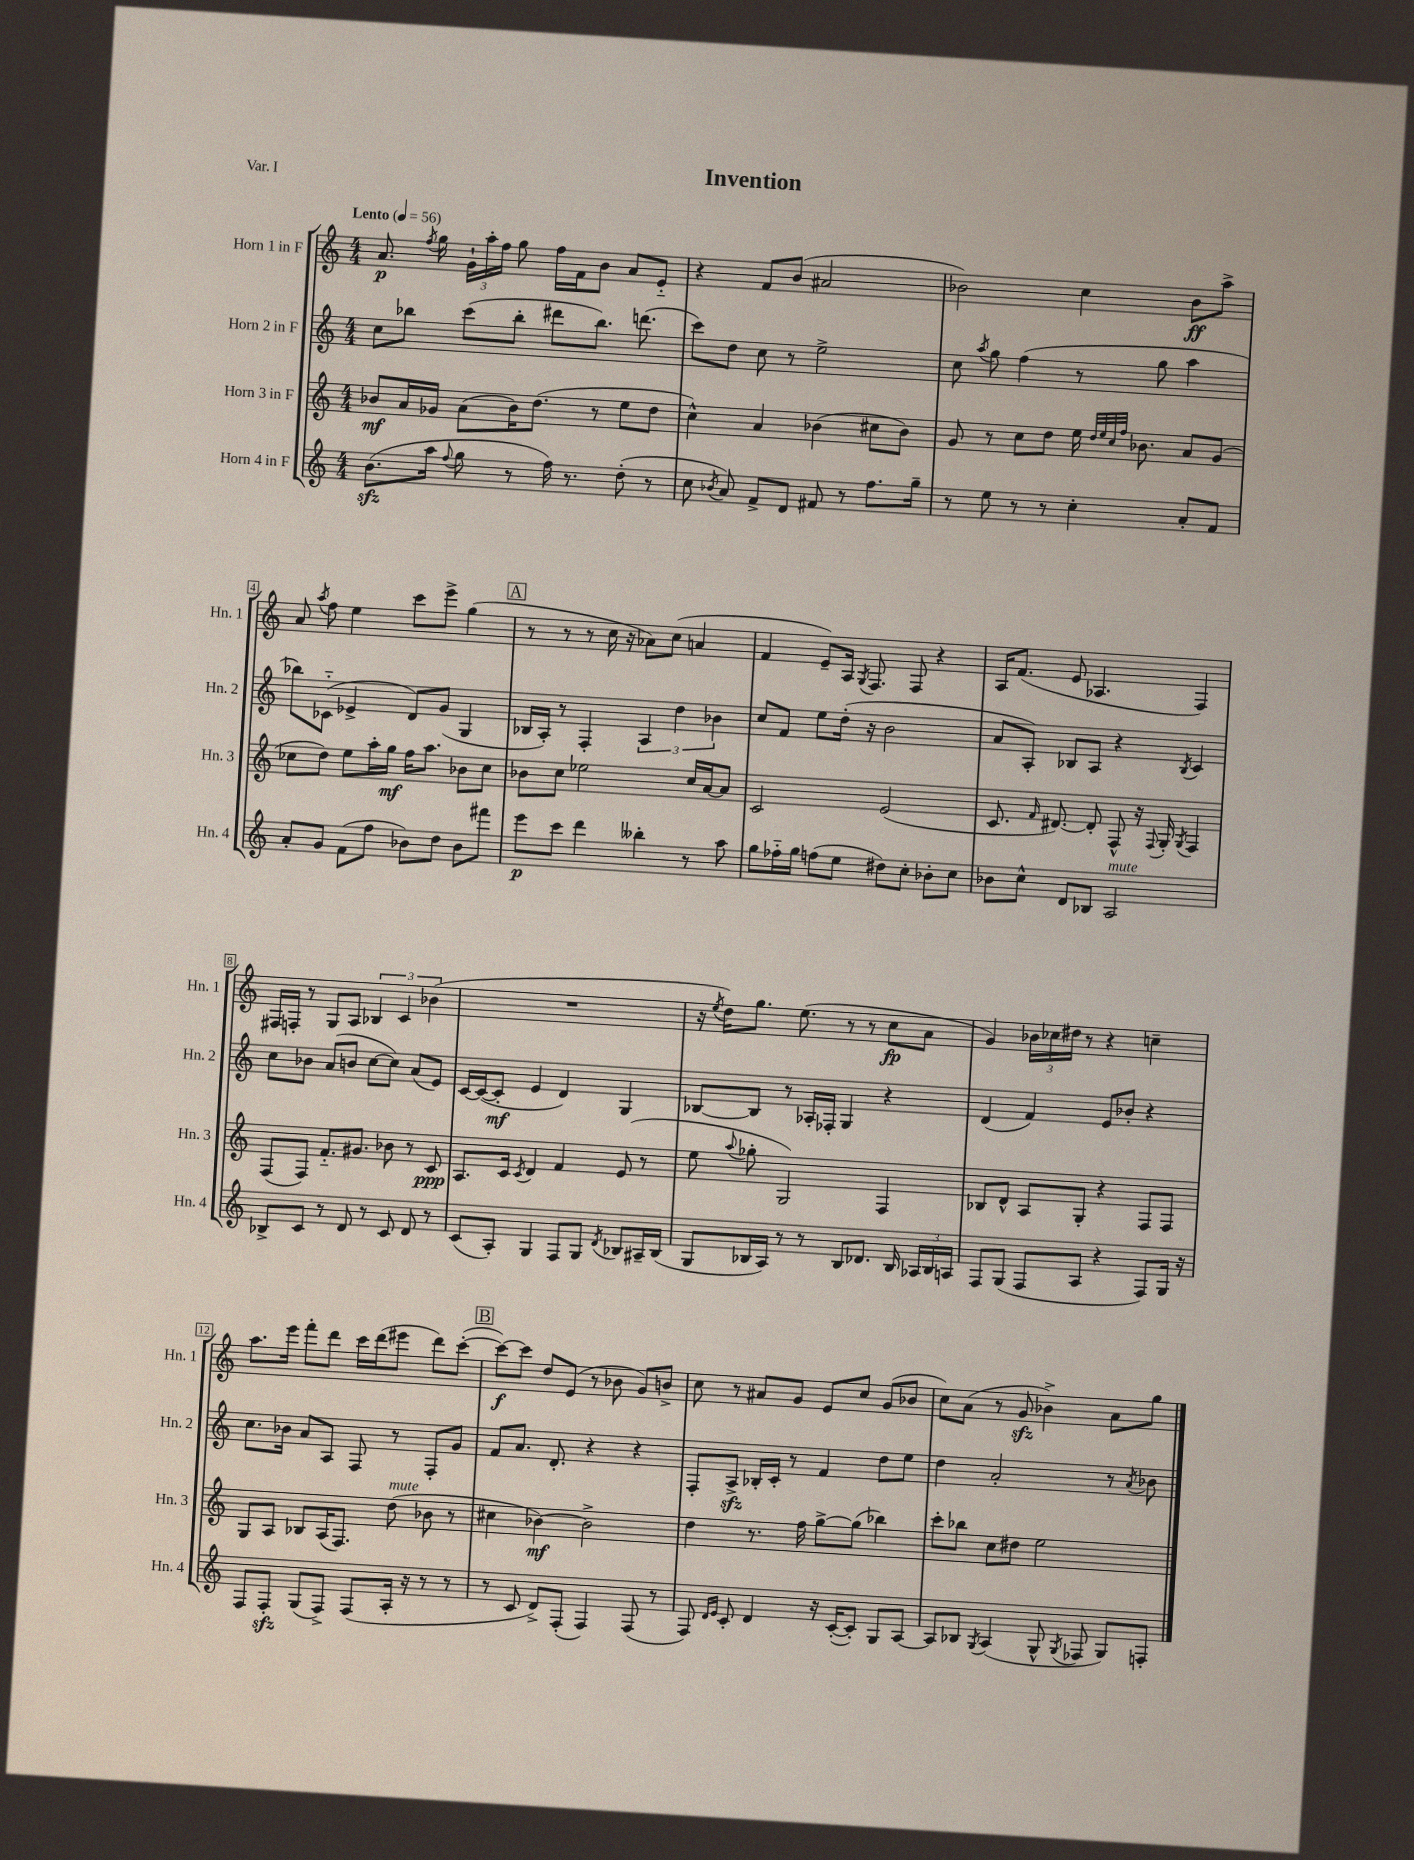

**kern	**kern	**kern	**kern
*staff4	*staff3	*staff2	*staff1
*clefG2	*clefG2	*clefG2	*clefG2
*k[]	*k[]	*k[]	*k[]
*M4/4	*M4/4	*M4/4	*M4/4
*MM56	*MM56	*MM56	*MM56
(8.b\L	8b-/L	8cc\L	8.a/
.	16a/L	8bb-\J	.
.	.	.	8qff/
16aa\Jk	16g-/JJ	.	16gg\
8qqff/	.	.	.
8gg\	(8a\L	(8ccc\L	24g`\LL
.	.	.	24aa'\
.	.	.	24ff\JJ
8r	16b-\K)	8bb-'\J	8gg\
.	(8.dd\J	.	.
16ff\)	.	8ddd#\L	16ff\LL
8.r	.	.	16f\J
.	8r	8.bb-\J)	8b\J
(8dd'\	8ee\L	.	8a/L
.	.	(8.ddd\	.
8r	8dd\J	.	8e'~/J
=	=	=	=
8cc\	4cc^^\)	8ccc\L)	4r
8qb-/	.	.	.
8a/)	.	8dd\J	.
8f^/L	4a/	8cc\	8f/L
8d/J	.	8r	(8b/J
8f#/	(4b-\	2ee^\	2a#/
8r	.	.	.
8.ff\L	8cc#\L	.	.
.	8b-\J)	.	.
16gg~\Jk	.	.	.
=	=	=	=
8r	8g/	8cc\	2b-\)
.	.	8qaa/	.
8ee\	8r	8gg\	.
8r	8cc\L	(4ff\	.
8r	8dd\J	.	.
4cc'\	16ee\	8r	4cc\
.	32qqdd/LLL	.	.
.	32qqee/	.	.
.	32qqcc/	.	.
.	32qqff/JJJ	.	.
.	8.b-\	.	.
.	.	8gg\	.
8a'/L	8a/L	4aa\	8b-\L
8f/J	(8g/J	.	8aa^\J
=	=	=	=
8a'/L	8cc-\L	8bb-\L)	8a/
.	.	.	8qaa/
8g/J	8dd\J)	(8c-'~\J	8ff\
(8f\L	8ee\L	4e-^/	4ee\
8ff\J	16aa'\L	.	.
.	16gg\JJ	.	.
8b-\L)	16ff\LK	8d/L)	8ccc\L
.	8.aa\J	.	.
8dd\J	.	(8g/J	8eee^\J
8b-\L	8b-\L	4G/	(4gg\
8fff#\J	8cc-\J	.	.
=	=	=	=
8eee\L	8b-\L	16B-/LL	8r
.	.	16A'/JJ)	.
8ccc\J	8cc\J	8r	8r
4ddd\	2ee-\	4F'/	8r
.	.	.	16cc\
.	.	.	16r
4bb--'\	.	6A/	8a-\L)
.	.	.	(8cc\J
.	.	6dd\	.
8r	16cc/LL	.	4a/
.	[16a/J	.	.
.	.	6b-\	.
8aa\	8a/]J	.	.
=	=	=	=
8gg\L	2c/	8cc/L	4f/
16ff-'~\L	.	8f/J	.
16gg\JJ	.	.	.
(8ff\L	.	8ee\L	8e~/L)
8ee\J	.	(16dd'\Jk	16A/Jk
.	.	.	8qG/
.	.	16r	8.F/
8dd#\L)	(2e/	2b\	.
8cc'\J	.	.	8F/
8b-'\L	.	.	4r
8cc\J	.	.	.
=	=	=	=
8b-\L	8.c/	8a/L	16A/LK
.	.	.	(8.f/J
8cc^^\J	.	8A'/J)	.
.	16qqf/	.	.
.	[8.d#/)	.	.
8d/L	.	8B-/L	8e/
8B-/J	8d#'/]	8A/J	4.A-/
2A/	8F^^/	4r	.
.	16r	.	.
.	8qqF/	.	.
.	16G'/	.	.
.	8qG/	8qB-/	.
.	4F/	4c/	4F/)
=	=	=	=
8B-^/L	(8F/L	8cc\L	16F#/LL
.	.	.	16F'/JJ
8c/J	8F/J)	8b-\J	8r
8r	8.f'~/L	(8a/L	8G/L
8d/	.	8b/J	8A/J
.	8.g#/J	.	.
8r	.	[8cc\L	6B-/
8c/	8b-\	8cc\]J)	.
.	.	.	6c/
8d/	8r	(8a/L	.
.	.	.	(6b-\
8r	8c/	8e/J)	.
=	=	=	=
(8c/L	8.A/L	[16c/LL	1r
.	.	(16c/_J	.
8A'/J)	.	8c'/]J	.
.	16c/Jk	.	.
.	8qc/	.	.
4G/	4d/	4e/	.
8F/L	4f/	4d/)	.
8G/J	.	.	.
8qd/	.	.	.
8B-/L	(8e/	4G/	.
16A#~/L	8r	.	.
(16B-/JJ	.	.	.
=	=	=	=
8G/L	8ee\	[8B-/L	16r
.	.	.	8qee/
.	.	.	16dd\LK)
.	8qqaa/	.	.
16B-/L	8gg-'\	8B-/]J	8.gg\J
16A/JJ)	.	.	.
8r	2G/)	8r	.
.	.	.	(8.ee\
8r	.	16A-'/LL	.
.	.	16F-'/JJ	.
8B-/L	.	4G/	8r
8.d-/J	.	.	8r
.	4F/	4r	8cc\L
16B-/	.	.	.
24A-/LL	.	.	8a\J
24B-/	.	.	.
24A/JJ	.	.	.
=	=	=	=
8F/L	8B-/L	(4d/	4g/)
(8G/J	8d^^/J	.	.
8F/L	8A/L	4f/)	24b-\LL
.	.	.	24cc-\
.	.	.	24dd#\JJ
8A/J	8G'/J	.	8r
4r	4r	8e/L	4r
.	.	8b-'/J	.
8F/L)	8F/L	4r	4cc~\
16G/Jk	8F/J	.	.
16r	.	.	.
=	=	=	=
8F/L	8G/L	8.cc\L	8.aa\L
8F'/J	8A/J	.	.
.	.	16b-\Jk	16eee\Jk
(8G/L	8B-/L	8a/L	8fff'\L
8F^/J)	(16A/K	8A/J	8ddd\J
.	8.F/J)	.	.
(8F/L	.	8F/	16ccc\LL
.	.	.	(16ddd\J
16A'/Jk	(8dd\	8r	8eee#\J
16r	.	.	.
8r	8b-\	8F'/L	8ddd\L)
8r	8r	8g/J	([8ccc'\J
=	=	=	=
8r	4cc#\	8f/L	8ccc\_L)
8c/	.	8.a/J	8ccc\]J
8d^/L)	[4b-\)	.	8dd/L
.	.	8.d'/	.
(8F'/J	.	.	(8e/J
4F/)	2b-^\]	4r	8r
.	.	.	8b-\
(8F/	.	4r	8g/L)
8r	.	.	8b^/J
=	=	=	=
8F/)	4dd\	8F'/L	8cc\
16qqd/LL	.	.	.
16qqe/JJ	.	.	.
8c'/	.	8A^/J	8r
4d/	8.r	16B-'/LL	8a#/L
.	.	16c'/JJ	.
.	.	8r	8g/J
.	16ff\	.	.
16r	[8gg^\L	4f/	8e/L
([16c'/LK	.	.	.
8c'/]J)	(8gg\]J	.	8cc/J
8G/L	4bb-\)	8dd\L	(8g/L
[8A/J	.	8ee\J	8b-/J
=	=	=	=
8A/]L	8ccc'\L	4dd\	8cc\L)
8B-/J	8bb-\J	.	(8a\J
8qG/	.	.	.
(4A/	8cc\L	2a'/	8r
.	8dd#\J	.	8g/
8G^^/	2ee\	.	4b-^\)
8qG/	.	.	.
8F-/	.	.	.
8G/L)	.	8r	8a\L
.	.	8qa/	.
8F'/J	.	8b-\	8gg\J
==	==	==	==
*-	*-	*-	*-
